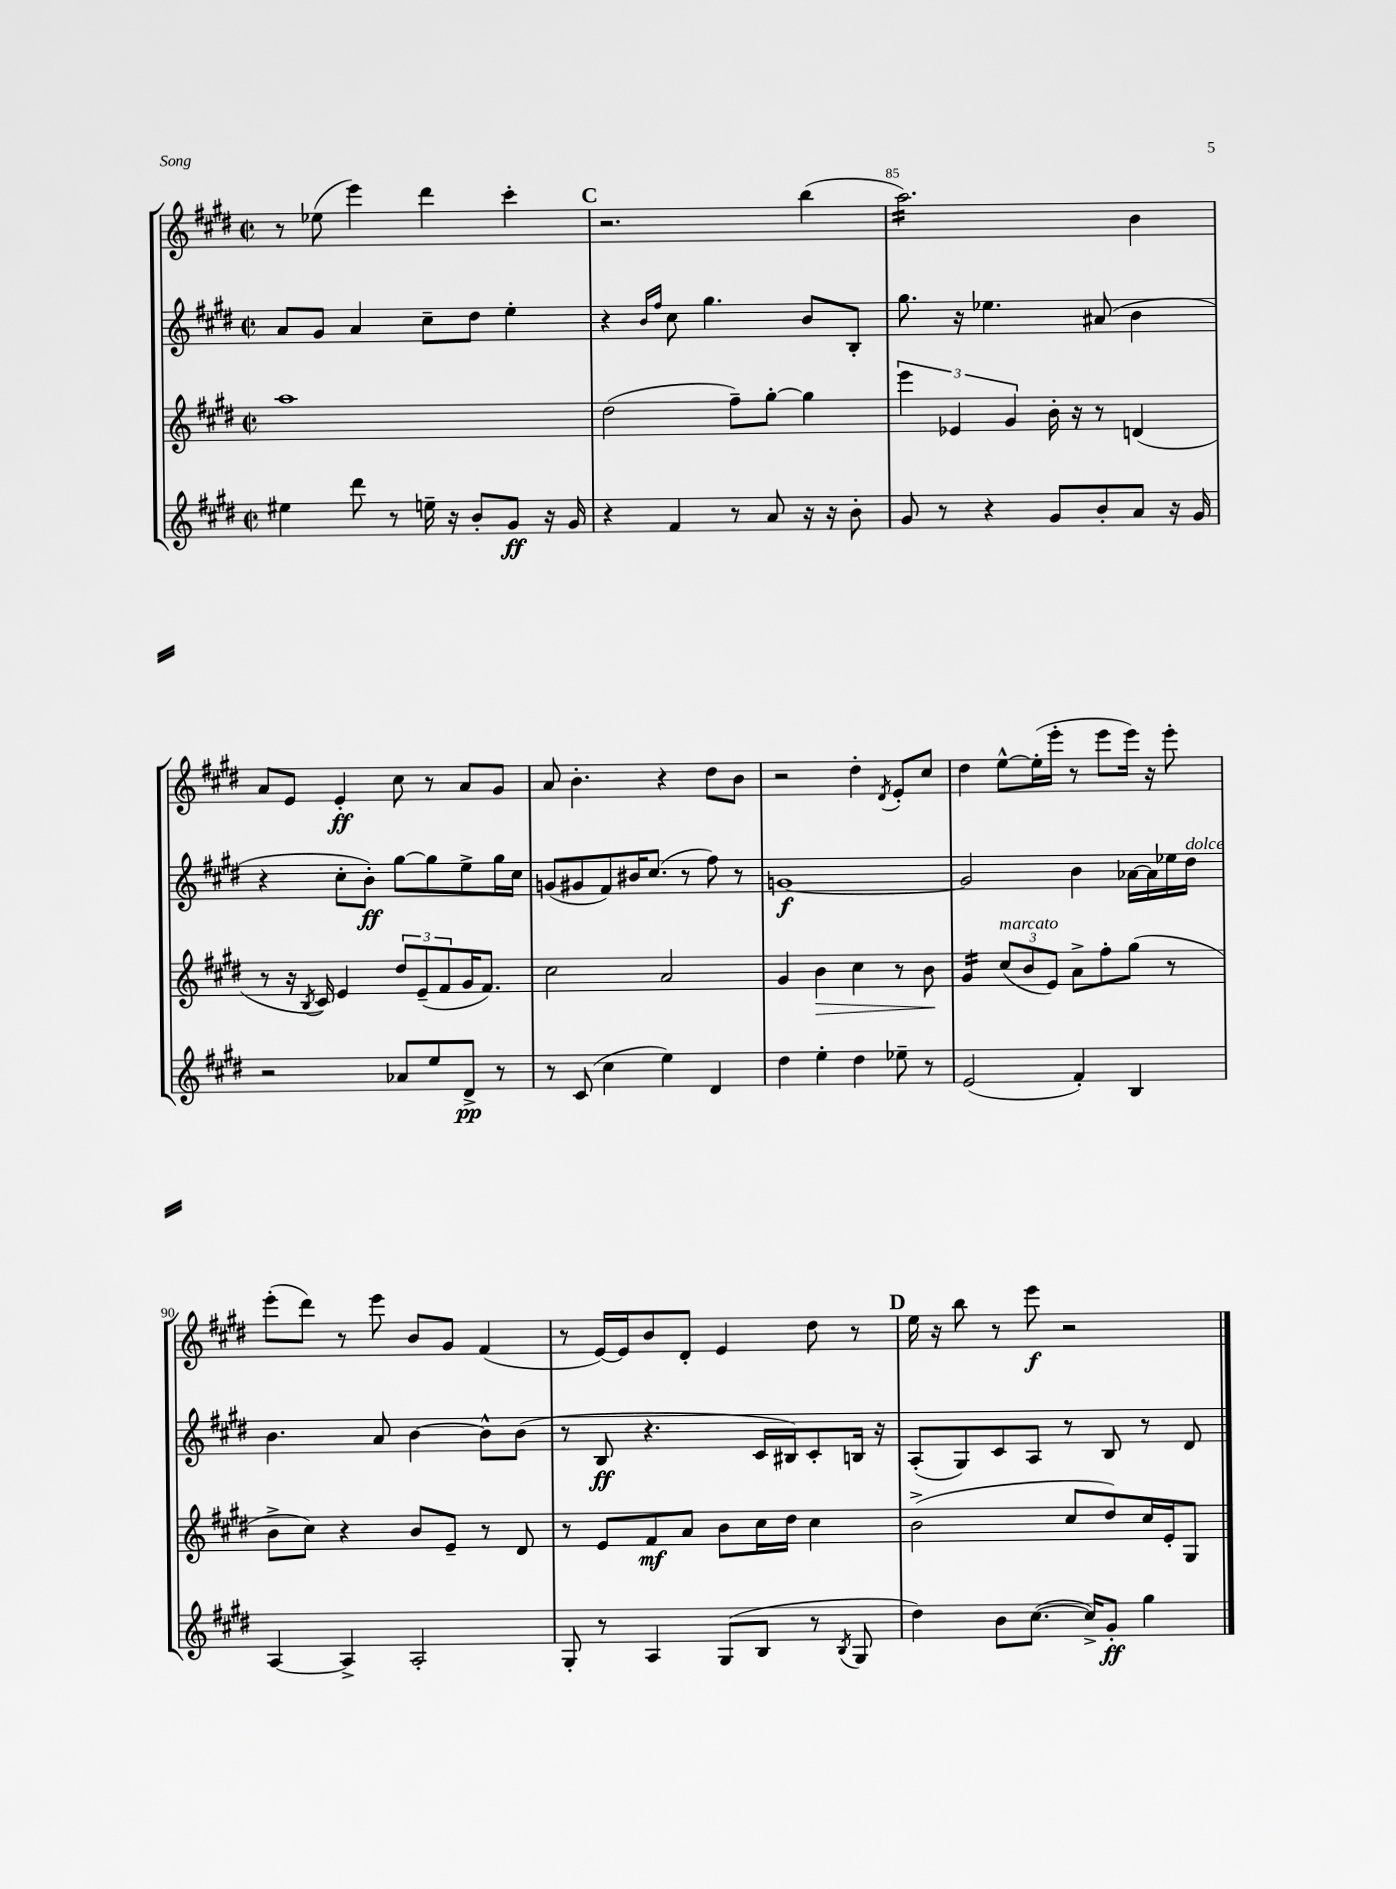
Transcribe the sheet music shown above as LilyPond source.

<<
\new StaffGroup <<
\new Staff = "s0" {
    \clef treble \key e \major \defaultTimeSignature \time 2/2
    r8 ees''8( e'''4) dis'''4 cis'''4-. |
    \mark \markup { \bold "C" } r2. b''4( |
    a''2.:16) b'4 |
    a'8 e'8 e'4-.\ff cis''8 r8 a'8 gis'8 |
    a'8 b'4.-. r4 dis''8 b'8 |
    r2 dis''4-. \acciaccatura { dis'8 } e'8-. cis''8 |
    dis''4 e''8~-^ e''16-.( e'''16-. r8 e'''8 e'''16) r16 e'''8-. |
    e'''8-.( dis'''8) r8 e'''8 b'8 gis'8 fis'4( |
    r8 e'16~) e'16 b'8 dis'8-. e'4 dis''8 r8 |
    \mark \markup { \bold "D" } e''16 r16 b''8 r8 e'''8\f r2 \bar "|." |
}
\new Staff = "s1" {
    \clef treble \key e \major \defaultTimeSignature \time 2/2
    a'8 gis'8 a'4 cis''8-- dis''8 e''4-. |
    \mark \markup { \bold "C" } r4 \grace { b'16 fis''16 } cis''8 gis''4. b'8 b8-. |
    gis''8. r16 ees''4. ais'8( b'4 |
    r4 cis''8-. b'8-.\ff) gis''8~ gis''8 e''8-> gis''16 cis''16 |
    g'8( gis'8 fis'8) bis'16 cis''8.( r8 fis''8) r8 |
    g'1~\f |
    g'2 b'4 aes'16~ aes'16 ees''16 dis''16^\markup { \italic "dolce" } |
    b'4. a'8 b'4~ b'8-^ b'8( |
    r8 b8\ff r4. cis'16 bis16) cis'8-. b16 r16 |
    \mark \markup { \bold "D" } a8-.( gis8) cis'8 a8 r8 b8 r8 dis'8 \bar "|." |
}
\new Staff = "s2" {
    \clef treble \key e \major \defaultTimeSignature \time 2/2
    a''1 |
    \mark \markup { \bold "C" } dis''2( fis''8--) gis''8~-. gis''4 |
    \tuplet 3/2 { e'''4 ees'4 gis'4 } b'16-. r16 r8 d'4( |
    r8 r16 \acciaccatura { b8 } cis'16) e'4 \tuplet 3/2 { dis''8 e'8--( fis'8 } gis'16 fis'8.) |
    cis''2 a'2 |
    gis'4 b'4\> cis''4 r8 b'8\! |
    gis'4:16 \tuplet 3/2 { cis''8^\markup { \italic "marcato" }( b'8 e'8) } a'8-> fis''8-. gis''8( r8 |
    b'8-> cis''8) r4 b'8 e'8-- r8 dis'8 |
    r8 e'8 fis'8\mf a'8 b'8 cis''16 dis''16 cis''4 |
    \mark \markup { \bold "D" } b'2->( cis''8 dis''8) cis''16 e'16-. gis8 \bar "|." |
}
\new Staff = "s3" {
    \clef treble \key e \major \defaultTimeSignature \time 2/2
    eis''4 dis'''8 r8 e''16-- r16 b'8-. gis'8\ff r16 gis'16 |
    \mark \markup { \bold "C" } r4 fis'4 r8 a'8 r16 r16 b'8-. |
    gis'8 r8 r4 gis'8 b'8-. a'8 r16 gis'16 |
    r2 aes'8 e''8 dis'8->\pp r8 |
    r8 cis'8( cis''4 e''4) dis'4 |
    dis''4 e''4-. dis''4 ees''8-- r8 |
    e'2( fis'4-.) b4 |
    a4~ a4-> a2-. |
    gis8-. r8 a4 gis8( b8 r8 \acciaccatura { b8 } gis8 |
    \mark \markup { \bold "D" } dis''4) b'8 cis''8.~( cis''16->) gis'8-.\ff gis''4 \bar "|." |
}
>>
>>
\layout { \context { \Score currentBarNumber = #83 \override BarNumber.break-visibility = ##(#f #t #t) barNumberVisibility = #(every-nth-bar-number-visible 5) } }
